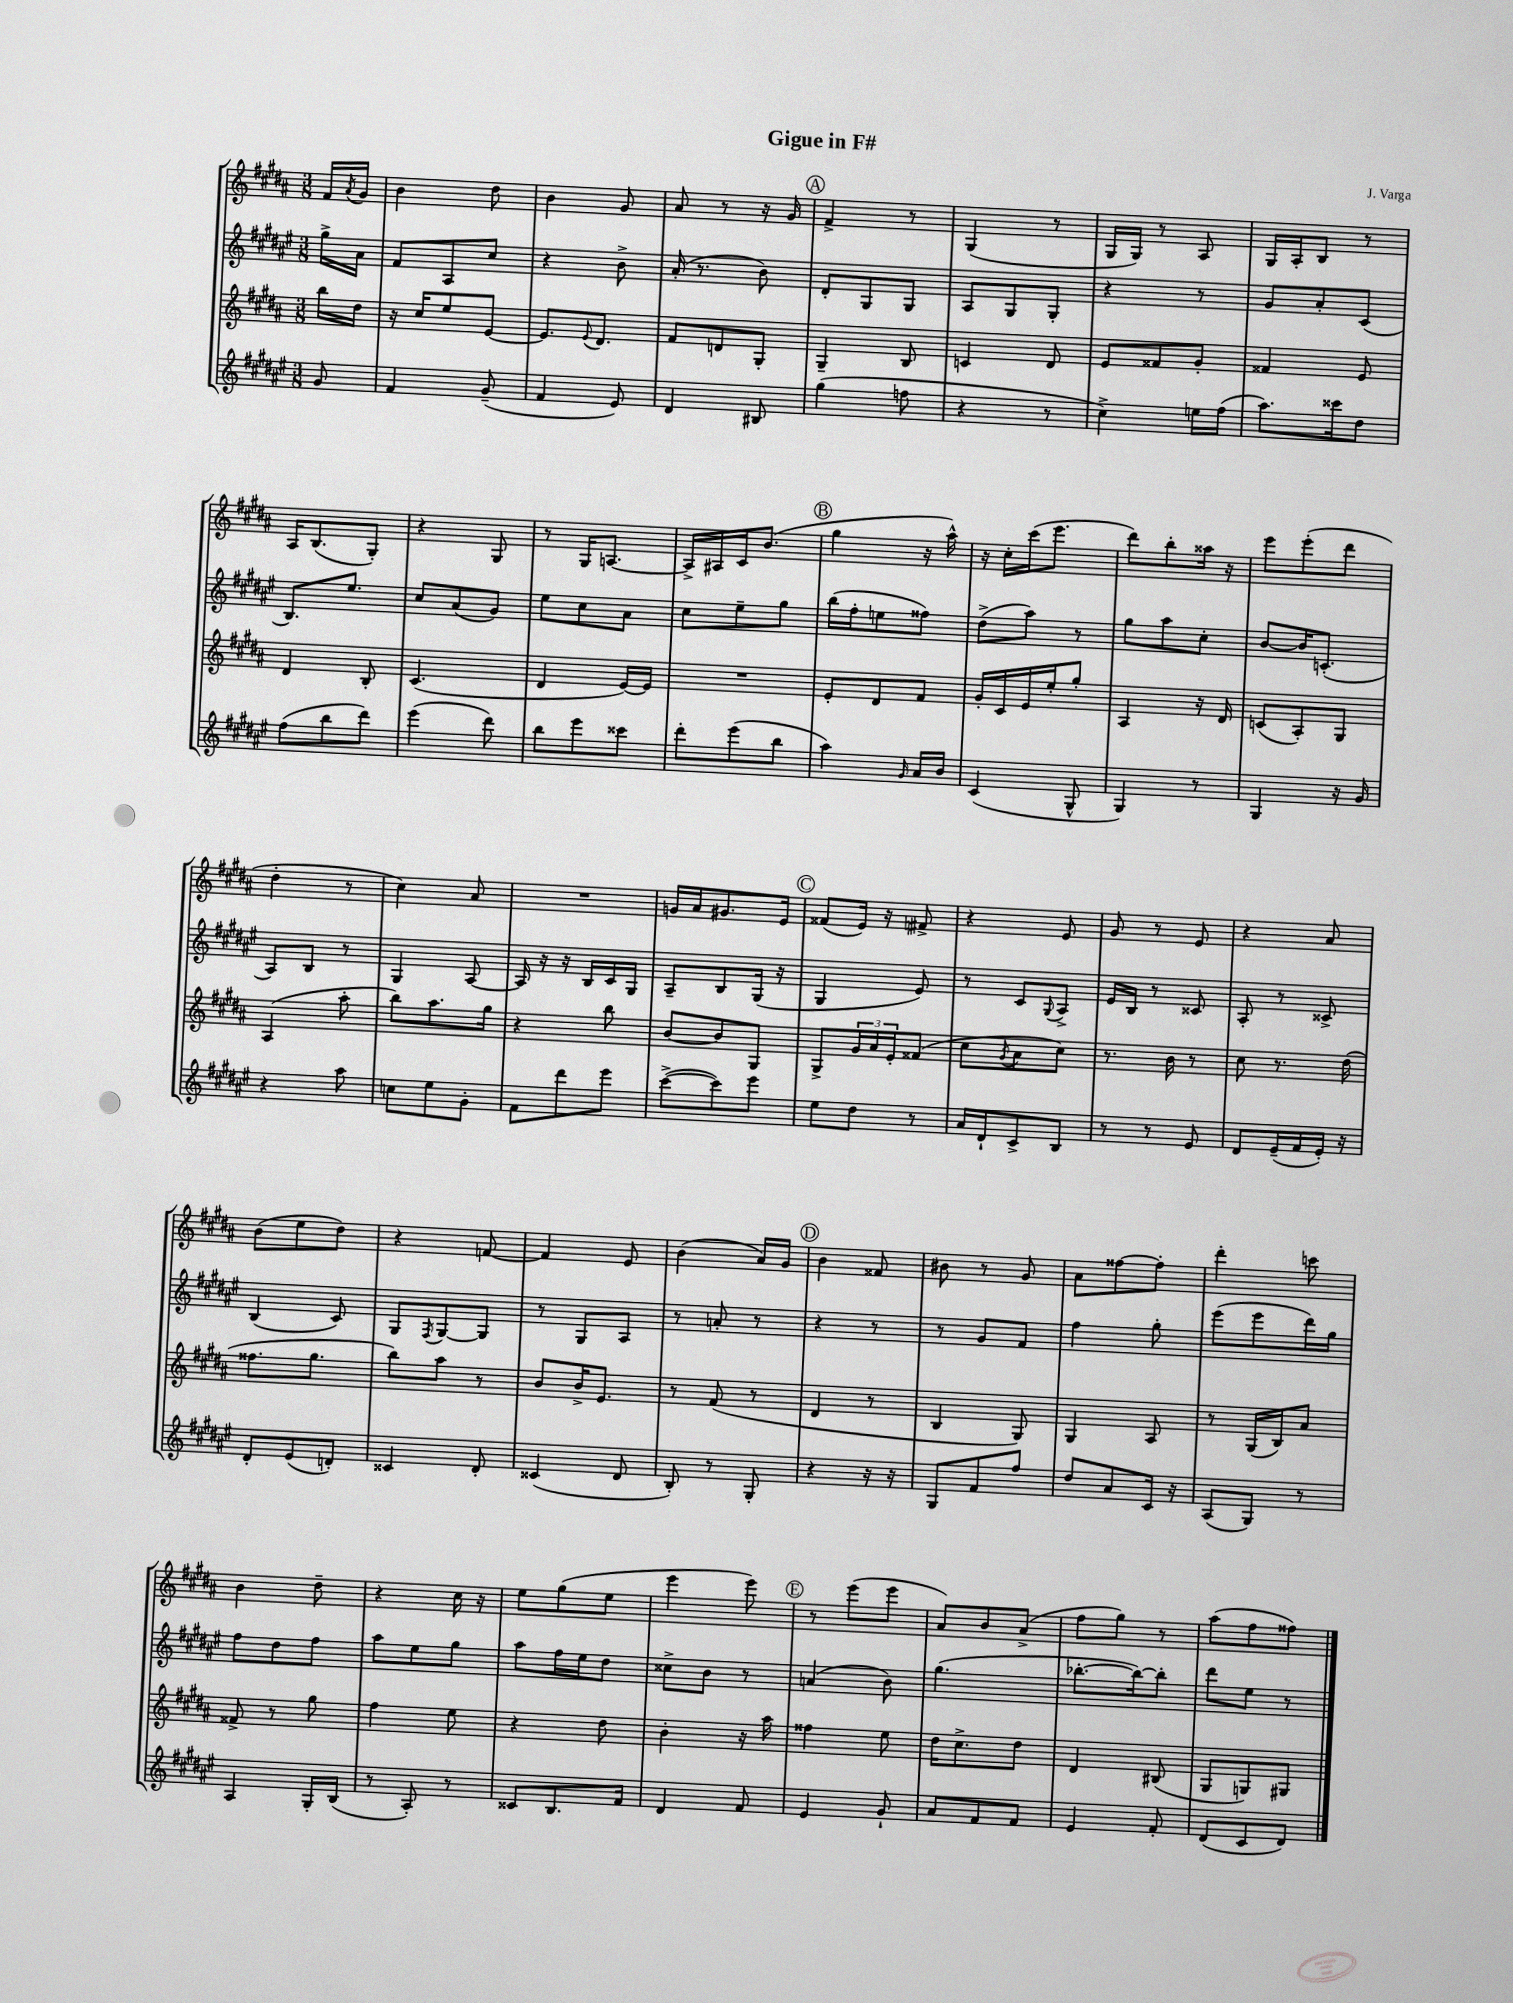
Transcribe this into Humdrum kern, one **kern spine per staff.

**kern	**kern	**kern	**kern
*staff4	*staff3	*staff2	*staff1
*clefG2	*clefG2	*clefG2	*clefG2
*k[f#c#g#d#a#e#]	*k[f#c#g#d#a#]	*k[f#c#g#d#a#e#]	*k[f#c#g#d#a#]
*M3/8	*M3/8	*M3/8	*M3/8
8g#	16bb	16gg#^	16f#
.	.	.	8qa#
.	16dd#	16a#	16g#
=	=	=	=
4f#	16r	8f#	4b
.	16cc#	.	.
.	8ee	8A#	.
(8g#~	[8e	8cc#	8dd#
=	=	=	=
4f#	8.e]	4r	4b
.	8qqe	.	.
.	8.d#	.	.
8e#)	.	8b^	8g#
=	=	=	=
4d#	8f#	(16a#'	8a#
.	.	8.r	.
.	8d	.	8r
8B#	8G#'	8b)	16r
.	.	.	16g#
=	=	=	=
(4gg#	4G#~	8d#'	4f#^
.	.	8G#	.
8ff	8B	8G#	8r
=	=	=	=
4r	4c	8A#	(4G#
.	.	8G#	.
8r	8d#	8G#'	8r
=	=	=	=
4cc#^)	8e	4r	16G#
.	.	.	16G#)
.	8f##	.	8r
16ee	8g#'	8r	8A#
(16ff#	.	.	.
=	=	=	=
8.aa#)	4f##	8g#	16G#
.	.	.	16A#'
.	.	8a#'	8B
16ccc##	.	.	.
8dd#	8e	(8c#	8r
=	=	=	=
(8ff#	4d#	8.B)	16A#
.	.	.	(8.B
8bb	.	.	.
.	.	8.ee#	.
8ddd#)	8B'	.	8G#')
=	=	=	=
(4eee#	(4.c#	8cc#	4r
.	.	(8a#	.
8ddd#)	.	8g#)	8G#
=	=	=	=
8bb	4d#	8ee#	8r
8eee#	.	8cc#	16G#
.	.	.	[8.A
8ccc##	[16e)	8a#	.
.	16e]	.	.
=	=	=	=
8ddd#'	4.r	8cc#	16A^]
.	.	.	16A#
(8eee#	.	8ee#~	16c#
.	.	.	(8.b
8bb	.	8gg#	.
=	=	=	=
4aa#)	8e'	(16bb	4gg#
.	.	16ff#'	.
.	8d#	8ee	.
16qqg#	.	.	.
16a#	8f#	8ff##)	16r
16b	.	.	16aa#^^)
=	=	=	=
(4c#	16g#'	(8dd#^	16r
.	16c#	.	16cc#'
.	16e	8aa#)	(16ccc#
.	16ee'	.	8.eee
8G#^^	8gg#'	8r	.
=	=	=	=
4G#)	4A#	8gg#	8ddd#)
.	.	8aa#	8bb'
8r	16r	8cc#'	16aa##
.	16d#	.	16r
=	=	=	=
4G#	(8c	[8b	8eee
.	8A#')	16b]	(8eee'
.	.	(8.c'	.
16r	8G#	.	8ddd#
16g#	.	.	.
=	=	=	=
4r	(4A#	8A#)	4dd#'
.	.	8B	.
8aa#	8aa#'	8r	8r
=	=	=	=
8cc	8bb)	4G#	4cc#)
8ee#	8.aa#	.	.
8g#'	.	[8A#	8a#
.	16gg#	.	.
=	=	=	=
8f#	4r	16A#]	4.r
.	.	16r	.
8ddd#	.	16r	.
.	.	16B	.
8eee#	8bb	16c#	.
.	.	16G#	.
=	=	=	=
([8ccc#^	[8b	8A#~	16g
.	.	.	16a#
8ccc#])	8b]	8B	8.g#
8eee#	8G#	(16G#	.
.	.	16r	16e
=	=	=	=
8ee#	8G#^	4G#	(8f##
8dd#	24g#	.	16e)
.	24a#	.	.
.	.	.	16r
.	24e'	.	.
8r	(8f##	8e#)	8f#^
=	=	=	=
16a#	8cc#	8r	4r
16d#`	.	.	.
.	8qg#	.	.
8c#^	8a#	8c#	.
.	.	8qqG#	.
8B	8cc#)	8A#^	8e
=	=	=	=
8r	8.r	16e#	8g#
.	.	16B	.
8r	.	8r	8r
.	16b	.	.
8e#	8r	8c##	8e
=	=	=	=
8d#	8cc#	8A#'	4r
(16e#~	8.r	8r	.
16f#	.	.	.
16e#')	.	8c##^	8a#
16r	(16dd#	.	.
=	=	=	=
8d#'	8.ff##	(4B	(8b
(8e#	.	.	8ee
.	8.gg#	.	.
8d')	.	8c#)	8dd#)
=	=	=	=
4c##	8bb)	8G#	4r
.	.	8qF#	.
.	8aa#	[8G#	.
8d#'	8r	8G#]	[8f
=	=	=	=
(4c##	8b	8r	4f]
.	16b^	8G#	.
.	8.e	.	.
8d#	.	8A#	8e
=	=	=	=
8B')	8r	8r	(4b
8r	(8f#	8a'	.
8G#'	8r	8r	16a#)
.	.	.	16g#
=	=	=	=
4r	4d#	4r	4b
16r	8r	8r	8f##
16r	.	.	.
=	=	=	=
8G#	4B	8r	8b#
8f#	.	8g#	8r
8ff#	8G#)	8f#	8g#
=	=	=	=
8dd#	4G#	4ff#	8a#
8a#	.	.	[8ff##
16c#	8A#	8gg#'	8ff##']
16r	.	.	.
=	=	=	=
(8A#	8r	(8eee#	4ddd#'
8G#)	(16G#	8eee#	.
.	16B)	.	.
8r	8a#	16ddd#)	8ccc
.	.	16gg#	.
=	=	=	=
4A#	8f##^	8ff#	4b
.	8r	8dd#	.
16G#'	8gg#	8ff#	8dd#~
(16B	.	.	.
=	=	=	=
8r	4ff#	8aa#	4r
8A#')	.	8ee#	.
8r	8ee	8gg#	16cc#
.	.	.	16r
=	=	=	=
8c##	4r	8aa#	8ee
8.B	.	16ff#	(8gg#
.	.	16ee#	.
.	8dd#	8dd#	8ee
16f#	.	.	.
=	=	=	=
4d#	4b'	8cc##^	4eee
.	.	8b	.
8f#	16r	8r	8eee)
.	16aa#	.	.
=	=	=	=
4e#	4ff##	(4a	8r
.	.	.	(8eee
8g#`	8ee	8b)	8eee
=	=	=	=
8a#	16dd#	(4.gg#	8a#)
.	8.cc#^	.	.
8f#	.	.	8b
8f#	8dd#	.	(8a#^
=	=	=	=
4e#	4d#	[8.bb-'	8ff#
.	.	.	8gg#)
.	.	16bb-_)	.
8f#'	(8B#	8bb-']	8r
=	=	=	=
(8d#	8G#	8ddd#	(8aa#
8c#	8G)	8ee#	8ff#
8d#)	8G#	8r	8ff##)
==	==	==	==
*-	*-	*-	*-
